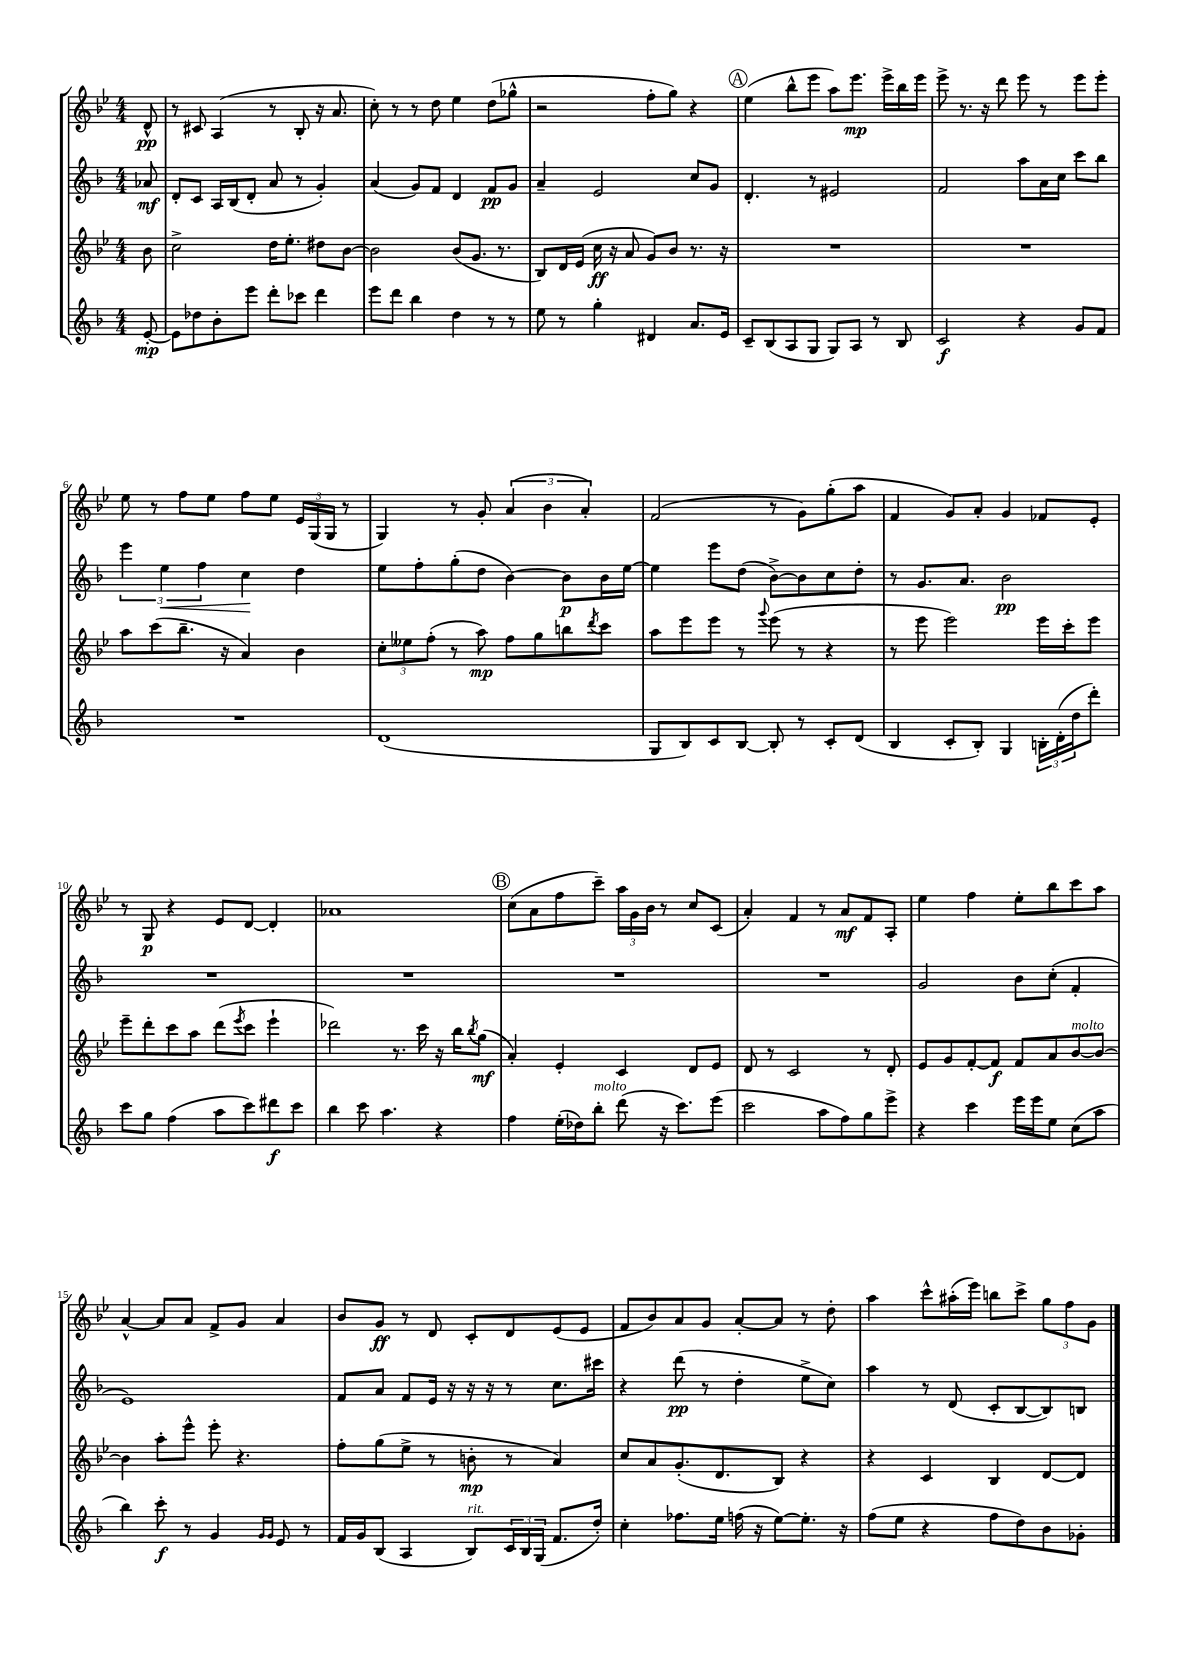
<<
\new StaffGroup <<
\new Staff = "s0" {
    \clef treble \key bes \major \numericTimeSignature \time 4/4 \partial 8
    d'8-^\pp |
    r8 cis'8 a4( r8 bes8-. r16 a'8. |
    c''8-.) r8 r8 d''8 ees''4 d''8( ges''8-^ |
    r2 f''8-. g''8) r4 |
    \mark \markup { \circle "A" } ees''4( bes''8-^ ees'''8 a''8) ees'''8.\mp ees'''16-> bes''16 ees'''16 |
    ees'''8-> r8. r16 d'''8 ees'''8 r8 ees'''8 ees'''8-. |
    ees''8 r8 f''8 ees''8 f''8 ees''8 \tuplet 3/2 { ees'16 g16( g16 } r8 |
    g4) r8 g'8-. \tuplet 3/2 { a'4( bes'4 a'4-.) } |
    f'2( r8 g'8) g''8-.( a''8 |
    f'4 g'8) a'8-. g'4 fes'8 ees'8-. |
    r8 g8\p r4 ees'8 d'8~ d'4-. |
    aes'1 |
    \mark \markup { \circle "B" } c''8( a'8 f''8 c'''8--) \tuplet 3/2 { a''16 g'16 bes'16 } r8 c''8 c'8( |
    a'4-.) f'4 r8 a'8\mf f'8 a8-. |
    ees''4 f''4 ees''8-. bes''8 c'''8 a''8 |
    a'4~-^ a'8 a'8 f'8-> g'8 a'4 |
    bes'8 g'8\ff r8 d'8 c'8-. d'8 ees'8( ees'8 |
    f'8 bes'8) a'8 g'8 a'8~-. a'8 r8 d''8-. |
    a''4 c'''8-^ ais''16-.( ees'''16) b''8 c'''8-> \tuplet 3/2 { g''8 f''8 g'8 } \bar "|." |
}
\new Staff = "s1" {
    \clef treble \key f \major \numericTimeSignature \time 4/4 \partial 8
    aes'8\mf |
    d'8-. c'8 a16 bes16( d'8-. a'8 r8 g'4-.) |
    a'4( g'8) f'8 d'4 f'8\pp g'8 |
    a'4-- e'2 c''8 g'8 |
    \mark \markup { \circle "A" } d'4.-. r8 eis'2 |
    f'2 a''8 a'16 c''16 c'''8 bes''8 |
    \tuplet 3/2 { e'''4 e''4\< f''4 } c''4\! d''4 |
    e''8 f''8-. g''8-.( d''8 bes'4~) bes'8\p bes'16 e''16~ |
    e''4 e'''8 d''8( bes'8~->) bes'8 c''8 d''8-. |
    r8 g'8. a'8. bes'2\pp |
    R1 |
    R1 |
    \mark \markup { \circle "B" } R1 |
    R1 |
    g'2 bes'8 c''8-.( f'4-. |
    e'1) |
    f'8 a'8 f'8 e'16 r16 r16 r16 r8 c''8. cis'''16 |
    r4 d'''8\pp( r8 d''4-. e''8-> c''8) |
    a''4 r8 d'8( c'8-. bes8~ bes8) b8 \bar "|." |
}
\new Staff = "s2" {
    \clef treble \key bes \major \numericTimeSignature \time 4/4 \partial 8
    bes'8 |
    c''2-> d''16 ees''8.-. dis''8 bes'8~ |
    bes'2 bes'8( g'8. r8. |
    bes8) d'16 ees'16( c''16\ff r16 a'8 g'8) bes'8 r8. r16 |
    \mark \markup { \circle "A" } R1 |
    R1 |
    a''8 c'''8( bes''8.-- r16 a'4) bes'4 |
    \tuplet 3/2 { c''8-. eeses''8 f''8-.( } r8 a''8\mp) f''8 g''8 b''8 \acciaccatura { d'''8 } c'''8 |
    a''8 ees'''8 ees'''8 r8 \appoggiatura { g'''8 } ees'''8( r8 r4 |
    r8 ees'''8 ees'''2) ees'''16 c'''16-. ees'''8 |
    ees'''8-- d'''8-. c'''8 a''8 d'''8( \acciaccatura { ees'''8 } c'''8 ees'''4-! |
    des'''2) r8. c'''16 r16 bes''16 \acciaccatura { bes''8 } g''8\mf( |
    \mark \markup { \circle "B" } a'4-.) ees'4-. c'4 d'8 ees'8 |
    d'8 r8 c'2 r8 d'8-. |
    ees'8 g'8 f'8~-. f'8\f f'8 a'8 bes'8~^\markup { \italic "molto" } bes'8~ |
    bes'4 a''8-. ees'''8-^ ees'''8-. r4. |
    f''8-. g''8( ees''8-> r8 b'8-.\mp r8 a'4) |
    c''8 a'8 g'8.-.( d'8. bes8) r4 |
    r4 c'4 bes4 d'8~ d'8 \bar "|." |
}
\new Staff = "s3" {
    \clef treble \key f \major \numericTimeSignature \time 4/4 \partial 8
    e'8~-.\mp |
    e'8 des''8 bes'8-. e'''8 d'''8-. ces'''8 d'''4 |
    e'''8 d'''8 bes''4 d''4 r8 r8 |
    e''8 r8 g''4-. dis'4 a'8. e'16 |
    \mark \markup { \circle "A" } c'8-- bes8( a8 g8 g8) a8 r8 bes8 |
    c'2\f r4 g'8 f'8 |
    R1 |
    d'1( |
    g8 bes8) c'8 bes8~ bes8-. r8 c'8-. d'8( |
    bes4 c'8-. bes8-.) g4 \tuplet 3/2 { b16-. d'16-.( d''16 } d'''8-.) |
    c'''8 g''8 f''4( a''8 c'''8) dis'''8\f c'''8 |
    bes''4 c'''8 a''4. r4 |
    \mark \markup { \circle "B" } f''4 e''16-.( des''16) bes''8-.^\markup { \italic "molto" } d'''8( r16 c'''8.) e'''8( |
    c'''2 a''8 f''8) g''8 e'''8-> |
    r4 c'''4 e'''16 e'''16 e''8 c''8( a''8 |
    bes''4) c'''8-.\f r8 g'4 \grace { g'16 g'16 } e'8 r8 |
    f'16 g'16 bes8( a4 bes8^\markup { \italic "rit." }) \tuplet 3/2 { c'16 bes16 g16( } f'8. d''16-.) |
    c''4-. fes''8. e''16 f''16( r16 e''8~) e''8.-. r16 |
    f''8( e''8 r4 f''8 d''8) bes'8 ges'8-. \bar "|." |
}
>>
>>
